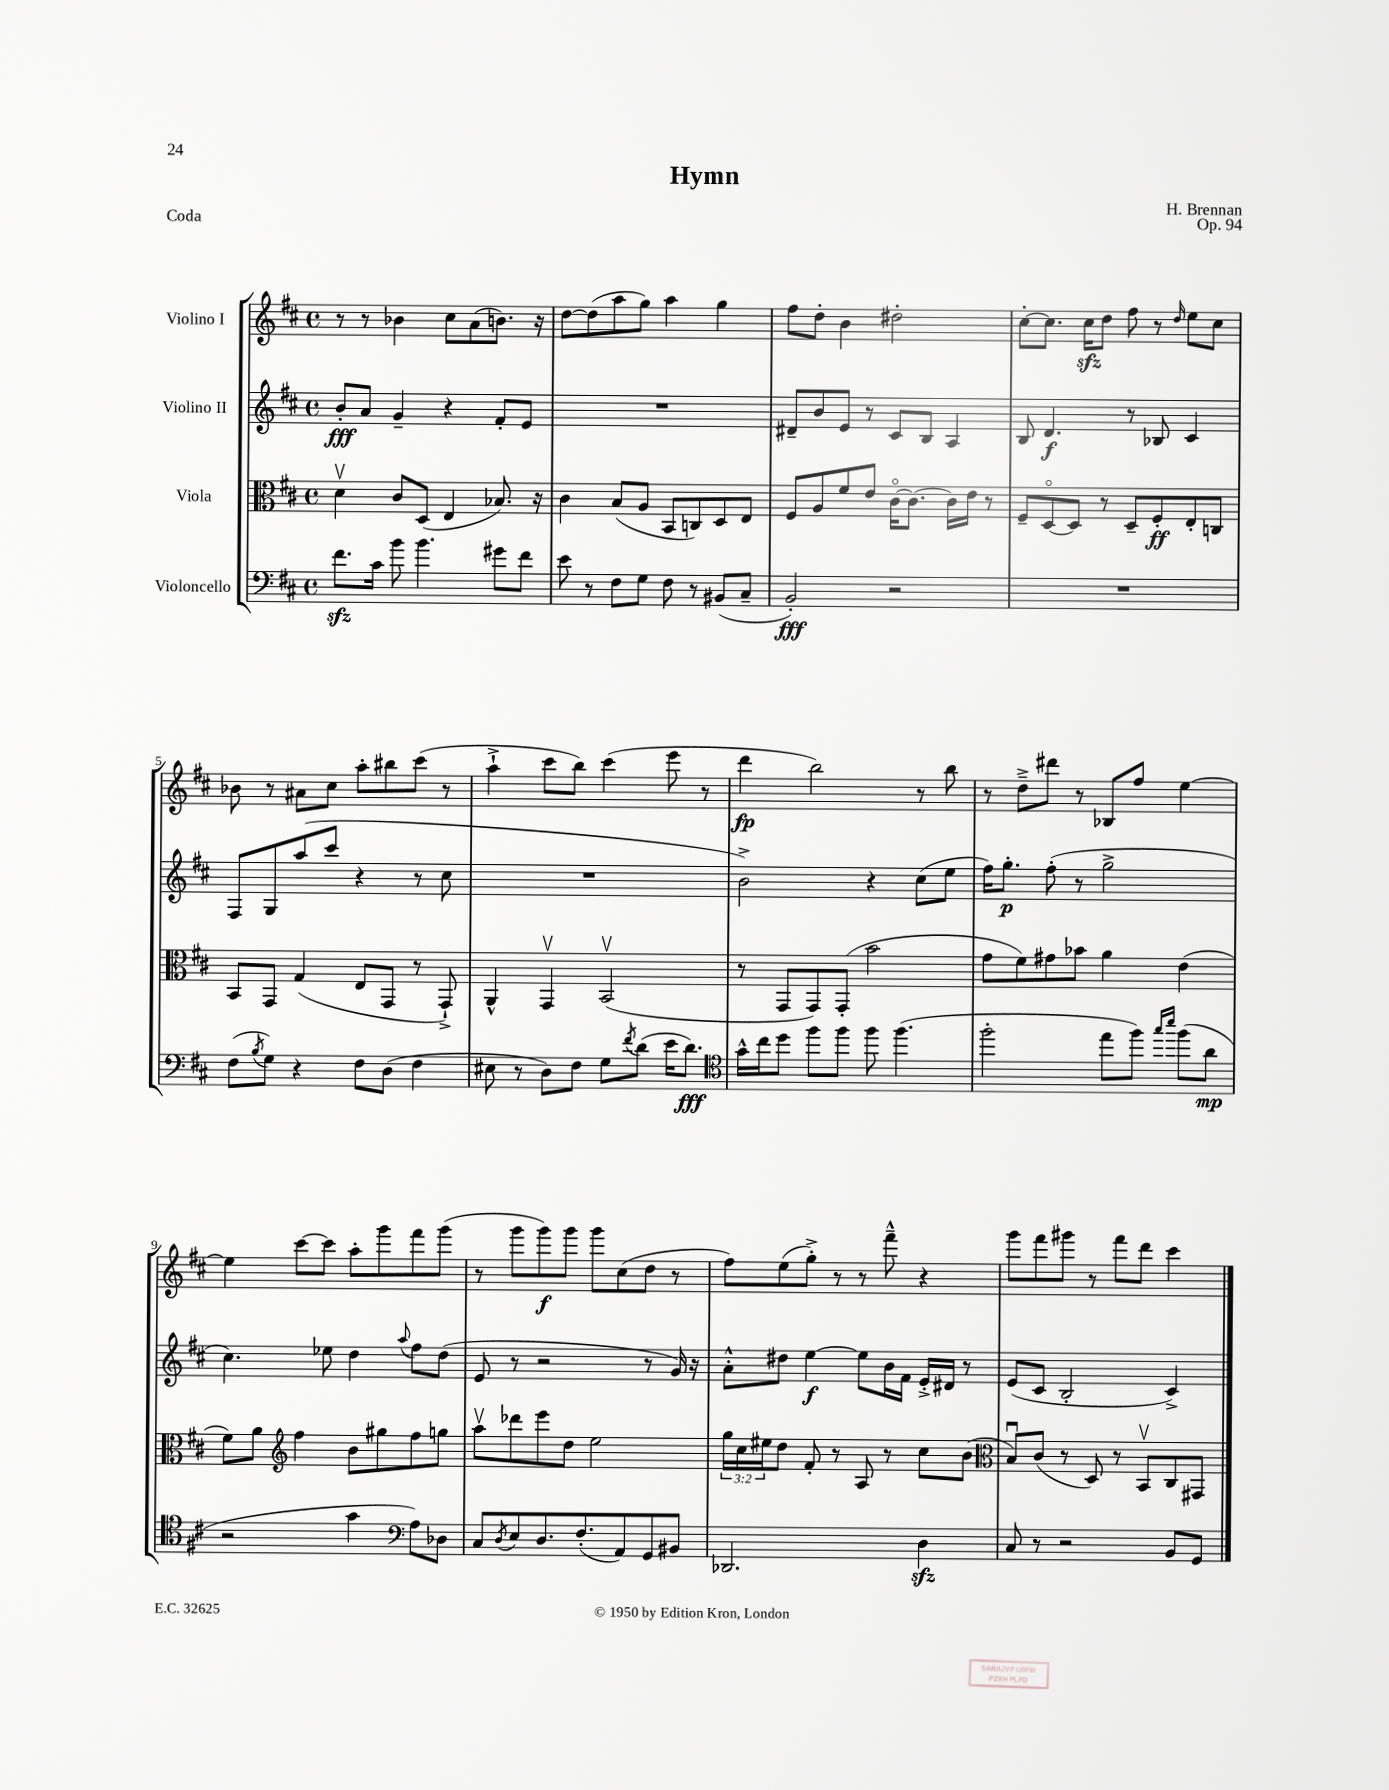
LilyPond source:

\header { title = "Hymn" composer = "H. Brennan" opus = "Op. 94" piece = "Coda" }
<<
\new StaffGroup <<
\new Staff = "s0" \with { instrumentName = "Violino I" } {
    \clef treble \key d \major \defaultTimeSignature \time 4/4
    r8 r8 bes'4 cis''8 a'8( b'8.) r16 |
    d''8~ d''8( a''8 g''8) a''4 g''4 |
    fis''8 d''8-. b'4 dis''2-. |
    cis''8~-. cis''8. cis''16\sfz d''8 fis''8 r8 \grace { d''16 } e''8 cis''8 |
    bes'8 r8 ais'8 cis''8 a''8-. bis''8 cis'''8( r8 |
    a''4-!-> cis'''8 b''8) cis'''4( e'''8 r8 |
    d'''4\fp b''2) r8 b''8 |
    r8 d''8---> dis'''8 r8 bes8 fis''8 e''4~ |
    e''4 cis'''8~ cis'''8 a''8-. g'''8 fis'''8 g'''8( |
    r8 g'''8 g'''8\f) g'''8 g'''8 cis''8( d''8 r8 |
    fis''8) e''8( g''8-.->) r8 r8 fis'''8---^ r4 |
    g'''8 fis'''8 gis'''8 r8 fis'''8 d'''8 cis'''4 \bar "|." |
}
\new Staff = "s1" \with { instrumentName = "Violino II" } {
    \clef treble \key d \major \defaultTimeSignature \time 4/4
    b'8-.\fff a'8 g'4-- r4 fis'8-. e'8 |
    R1 |
    dis'8-- b'8 e'8 r8 cis'8 b8 a4 |
    b8 d'4.\f r8 bes8 cis'4 |
    fis8 g8 a''8( cis'''8 r4 r8 cis''8 |
    R1 |
    b'2->) r4 cis''8( e''8 |
    fis''16) g''8.-.\p fis''8-.( r8 g''2-> |
    cis''4.) ees''8 d''4 \appoggiatura { a''8 } fis''8 d''8( |
    e'8 r8 r2 r8 g'16) r16 |
    a'8-.-^ dis''8 e''4~\f e''8 b'16 fis'16 e'16-.-> dis'16 r8 |
    e'8( cis'8 b2-. cis'4->) \bar "|." |
}
\new Staff = "s2" \with { instrumentName = "Viola" } {
    \clef alto \key d \major \defaultTimeSignature \time 4/4 \override Staff.TupletNumber.text = #tuplet-number::calc-fraction-text
    d'4\upbow cis'8 d8( e4 bes8.) r16 |
    cis'4 b8( a8 b,8 c8) d8 e8 |
    fis8 a8 fis'8 e'8 cis'16~\flageolet cis'8.~ cis'16 e'16 r8 |
    fis8-- d8~\flageolet d8 r8 d8-- fis8-.\ff e8-. c8 |
    b,8 g,8 g4( e8 g,8 r8 g,8-!->) |
    a,4-^ g,4\upbow b,2\upbow( |
    r8 g,8 g,8) g,8-.( b'2 |
    g'8 fis'8) gis'8 bes'8 a'4 e'4( |
    fis'8) a'8 \clef treble fis''4 b'8 gis''8 fis''8 g''8 |
    a''8\upbow des'''8 e'''8 d''8 e''2 |
    \tuplet 3/2 { g''16 cis''16 eis''16 } d''8 fis'8-. r8 a8 r8 cis''8 b'8( |
    \clef alto b8\downbow) cis'8( r8 d8) r8 b,8\upbow cis8 gis,8 \bar "|." |
}
\new Staff = "s3" \with { instrumentName = "Violoncello" } {
    \clef bass \key d \major \defaultTimeSignature \time 4/4
    fis'8.\sfz cis'16 b'8 b'4. gis'8 fis'8 |
    e'8 r8 fis8 g8 fis8 r8 bis,8( cis8-- |
    b,2-.\fff) r2 |
    R1 |
    fis8( \acciaccatura { b8 } g8) r4 fis8 d8( fis4 |
    eis8 r8 d8) fis8 g8 \acciaccatura { fis'8 } d'8( e'16 d'8.\fff) |
    \clef tenor g'16-^ cis''16 d''8 fis''8 fis''8 fis''8 fis''4.( |
    fis''2-. e''8 fis''8) \grace { g''16 b''16 } fis''8( a'8\mp |
    r2 g'4 \clef bass a8) des8 |
    cis8 \acciaccatura { d8 } e8 d8. fis8.-.( a,8) g,8 bis,8 |
    des,2. d4\sfz |
    cis8 r8 r2 b,8 g,8 \bar "|." |
}
>>
>>
